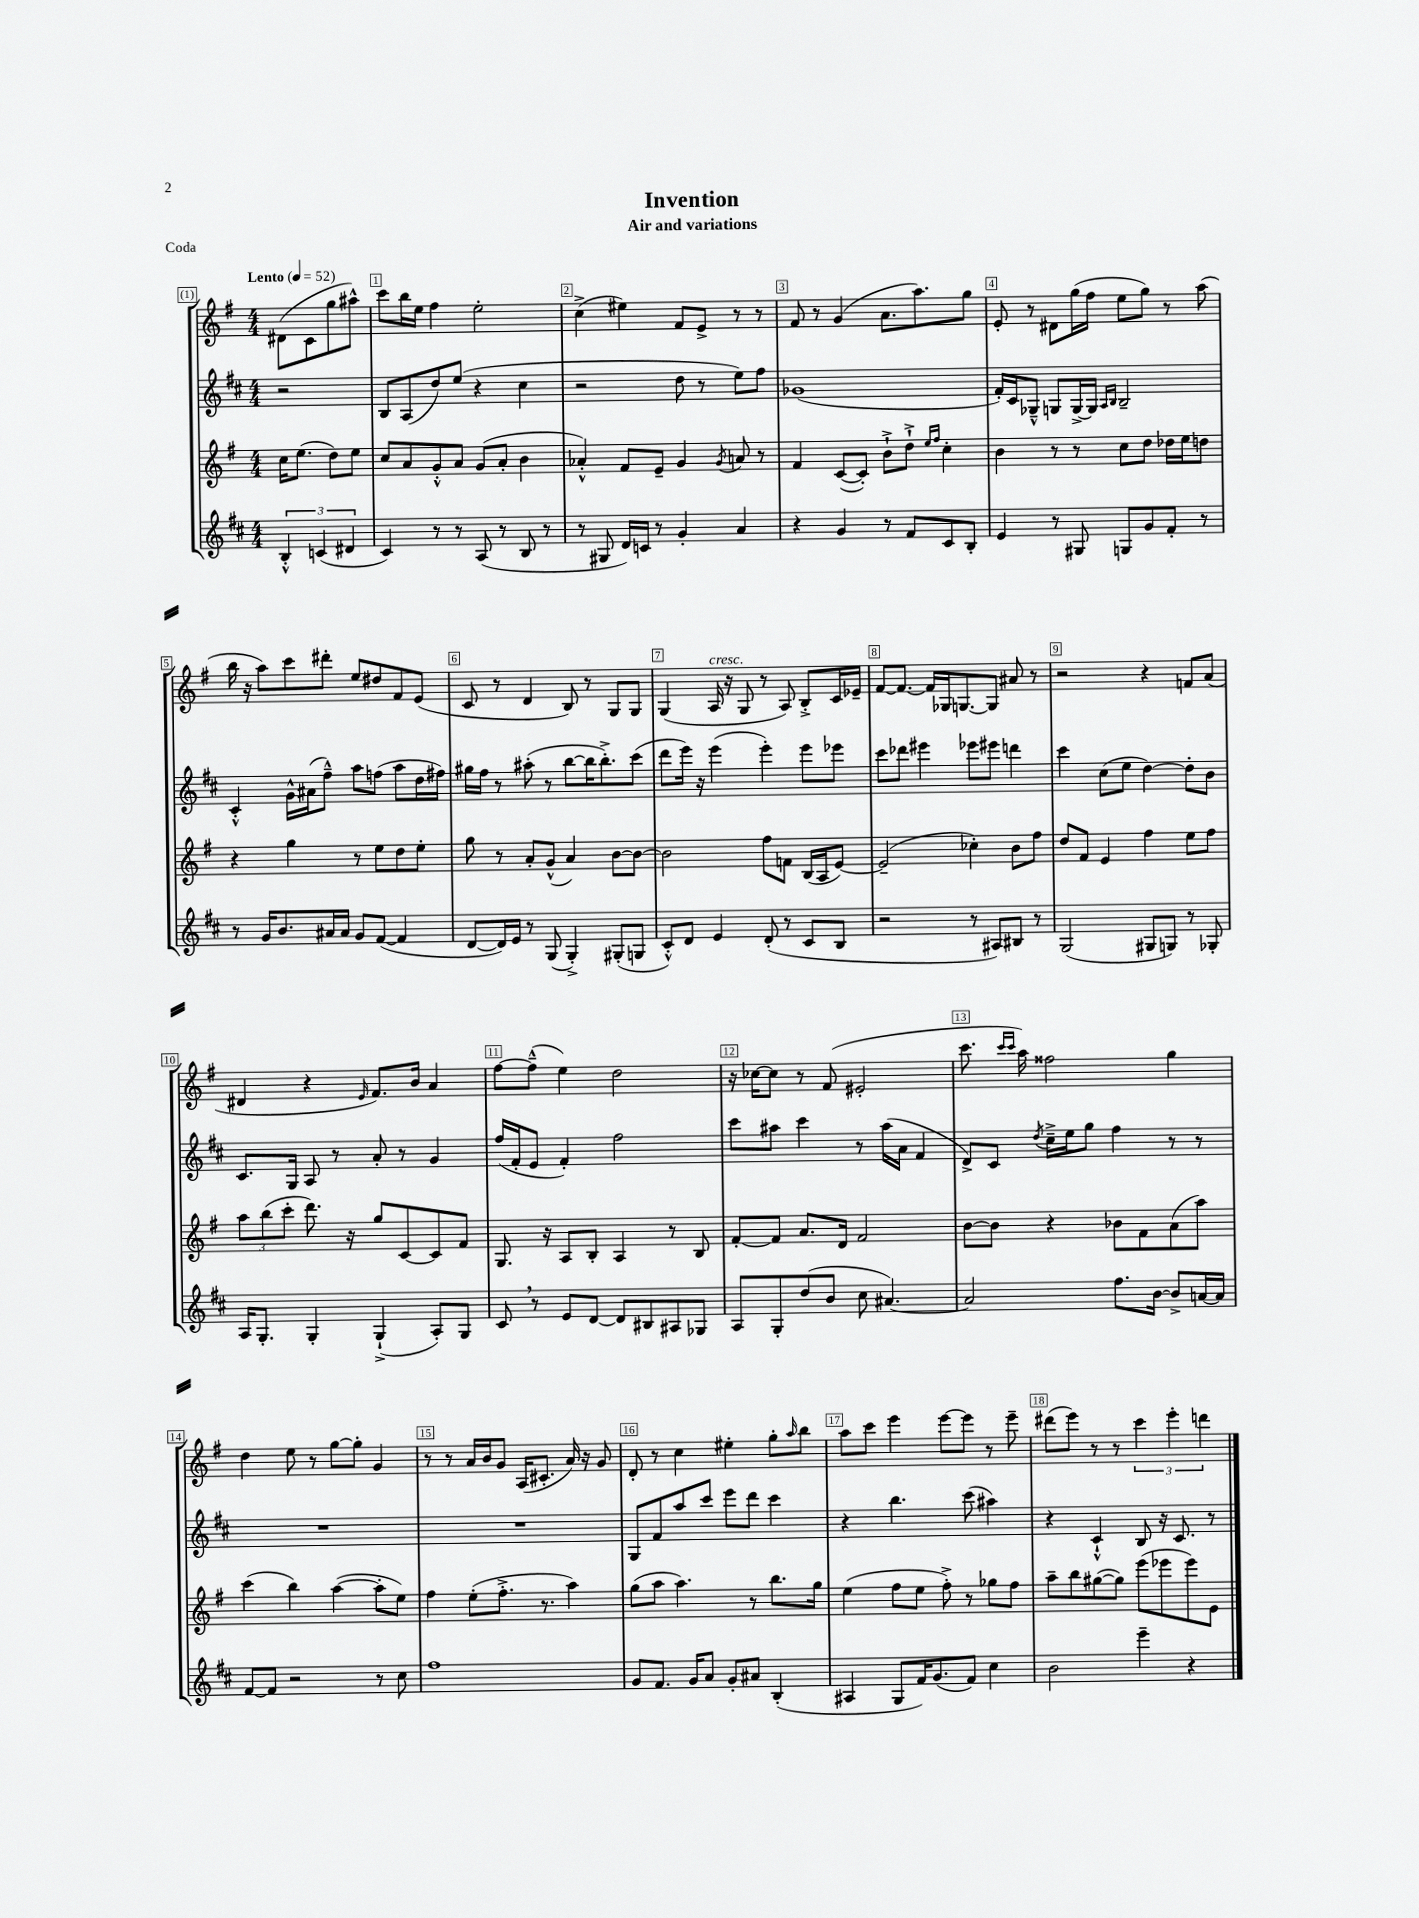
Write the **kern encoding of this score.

**kern	**kern	**kern	**kern
*staff4	*staff3	*staff2	*staff1
*clefG2	*clefG2	*clefG2	*clefG2
*k[f#c#]	*k[f#]	*k[f#c#]	*k[f#]
*M4/4	*M4/4	*M4/4	*M4/4
*MM52	*MM52	*MM52	*MM52
6B'^^	16cc	2r	(8d#
.	(8.ee	.	.
.	.	.	8c
(6c	.	.	.
.	8dd)	.	8gg
6d#	.	.	.
.	8ee	.	8aa#^^)
=	=	=	=
4c#)	8cc	8B	8ccc
.	8a	(8A	16bb
.	.	.	16ee
8r	8g'^^	8dd)	4ff#
8r	8a	(8ee	.
(8A	(8g	4r	2ee'
8r	8a'	.	.
8B	4b	4cc#	.
8r	.	.	.
=	=	=	=
8r	4a-'^^)	2r	(4cc^
8G#	.	.	.
16d)	8f#	.	4ee#)
16c	.	.	.
8r	8e~	.	.
4g'	4g	8dd	8f#
.	.	8r	8e^
.	8qg	.	.
4a	8a	8ee)	8r
.	8r	8ff#	8r
=	=	=	=
4r	4f#	(1g-	8f#
.	.	.	8r
4g	([8c	.	(4g
.	8c'])	.	.
8r	8b`^	.	8.a
8f#	8dd`^	.	.
.	.	.	8.aa)
.	16qqee	.	.
.	16qqff#	.	.
8c#	4cc'	.	.
8B'	.	.	8gg
=	=	=	=
4e	4b	16f#')	8e'
.	.	16c#	.
.	.	8G-~^^	8r
8r	8r	8G	8d#
8G#	8r	[16G^	(16gg
.	.	16G]	16ff#
.	.	16qqA	.
.	.	16qqB	.
8G	8cc	2B~	8ee
8g	8dd	.	8gg)
8f#'	16dd-	.	8r
.	16ee	.	.
8r	8dd	.	(8aa
=	=	=	=
8r	4r	4c#'^^	16bb
.	.	.	16r
16g	.	.	8aa)
8.b	.	.	.
.	4gg	16g^^	8ccc
.	.	(16a#	.
16a#	.	8ff#~^^)	8ddd#'
16a#	.	.	.
8g	8r	8aa	8ee
([8f#	8ee	(8ff	8dd#
4f#]	8dd	8aa	8f#
.	8ee'	16dd	(8e
.	.	16ff#)	.
=	=	=	=
[8d	8gg	16gg#	8c
.	.	16ff#	.
16d])	8r	8r	8r
16e	.	.	.
8r	8a'	(8aa#'	4d
(8G	(8g^^	8r	.
4G'^)	4a)	[8bb	8B)
.	.	16bb]	8r
.	.	8.bb'^)	.
(8G#'	[8b	.	8G
8G	8b_	(8ccc#	8G
=	=	=	=
8c#'^^)	2b]	8ddd	(4G
8d	.	16eee)	.
.	.	16r	.
4e	.	(4eee	16A
.	.	.	16r
.	.	.	8G
(8d'	8ff#	4eee')	8r
8r	8f	.	8A)
8c#	(16B	8eee	8B'^
.	16A	.	.
8B	[8e)	8eee-	16c
.	.	.	16e-~
=	=	=	=
2r	(2e~]	8ccc#	[8f#
.	.	8ddd-	8.f#_
.	.	4eee#	.
.	.	.	16f#]
.	.	.	16G-
.	.	.	[8.G
8r	4cc-')	8eee-	.
8A#)	.	8eee#	8G]
8B#	8b	4ddd	8a#
8r	8ff#	.	8r
=	=	=	=
(2G	8dd	4ccc#	2r
.	8f#	.	.
.	4e	(8cc#	.
.	.	8ee	.
8G#	4ff#	[4dd)	4r
8G)	.	.	.
8r	8ee	8dd']	8f
8G-'	8ff#	8b	(8a
=	=	=	=
16A	12aa	8.c#	4d#
8.G'	.	.	.
.	(12bb	.	.
.	12ccc'	.	.
.	.	16G	.
4G'	8.ddd)	8A	4r
.	.	8r	.
.	16r	.	.
.	.	.	16qqe
(4G`^	8gg	8a'	8.f#)
.	[8c	8r	.
.	.	.	16b
8A')	8c]	4g	4a
8G	8f#	.	.
=	=	=	=
8c#	8.G	(16ff#	[8ff#
.	.	16f#'	.
8r	.	8e	(8ff#~^^]
.	16r	.	.
8e	8A	4f#')	4ee)
[8d	8B'	.	.
8d]	4A	2ff#	2dd
8B#	.	.	.
8A#	8r	.	.
8G-	8B	.	.
=	=	=	=
8A	[8f#'	8ccc#	16r
.	.	.	[16cc-
8G'	8f#]	8aa#	8cc-]
(8dd	8.a	4ccc#	8r
8b	.	.	(8f#
.	16d	.	.
8cc#	2f#	8r	2e#'
[4.a#)	.	(16aa#	.
.	.	16a	.
.	.	4f#	.
=	=	=	=
2a#]	[8b	8d^)	8.ccc
.	8b]	8c#	.
.	.	.	16qqccc
.	.	.	16qqccc
.	.	.	16aa)
.	.	8qdd	.
.	4r	16cc#~^	2ff##
.	.	16ee	.
.	.	8gg	.
8.ff#	8b-	4ff#	.
.	8f#	.	.
[16b	.	.	.
8b^]	(8a	8r	4gg
[16a	8aa)	8r	.
16a]	.	.	.
=	=	=	=
[8f#	(4ccc	1r	4dd
8f#]	.	.	.
2r	4bb)	.	8ee
.	.	.	8r
.	([4aa	.	[8gg
.	.	.	8gg']
8r	8aa']	.	4g
8cc#	8ee)	.	.
=	=	=	=
1ff#	4ff#	1r	8r
.	.	.	8r
.	(8ee'	.	16a
.	.	.	16b
.	8.ff#'^	.	8g
.	.	.	(16A
.	8.r	.	8.c#'
.	4aa)	.	16a)
.	.	.	16r
.	.	.	8g
=	=	=	=
8g	(8gg	8G	8d'
8.f#	8aa	8f#	8r
.	4.aa)	8aa	4cc
16g	.	.	.
8a	.	8ccc#	.
8g'	.	8eee	4ee#'
8a#	8r	8ddd	.
(4B'	8.bb	4ccc#	8gg'
.	.	.	16qqaa
.	.	.	8bb
.	16gg	.	.
=	=	=	=
4A#	(4ee	4r	8aa
.	.	.	8ccc
8G	8ff#	4.bb	4eee
16f#)	8ee	.	.
(8.g	.	.	.
.	8ff#'^)	.	[8eee
8f#)	8r	(8ccc#	8eee]
4cc#	8gg-	4aa#)	8r
.	8ff#	.	8eee~
=	=	=	=
2b	8aa~	4r	(8ddd#
.	8bb	.	8eee)
.	([8gg#	4c#`^^	8r
.	8gg#])	.	8r
4eee~	(8eee	8B	6ccc
.	8eee-	16r	.
.	.	.	6eee'
.	.	8.c#	.
4r	8eee-)	.	.
.	.	.	6ddd
.	8e	8r	.
==	==	==	==
*-	*-	*-	*-
